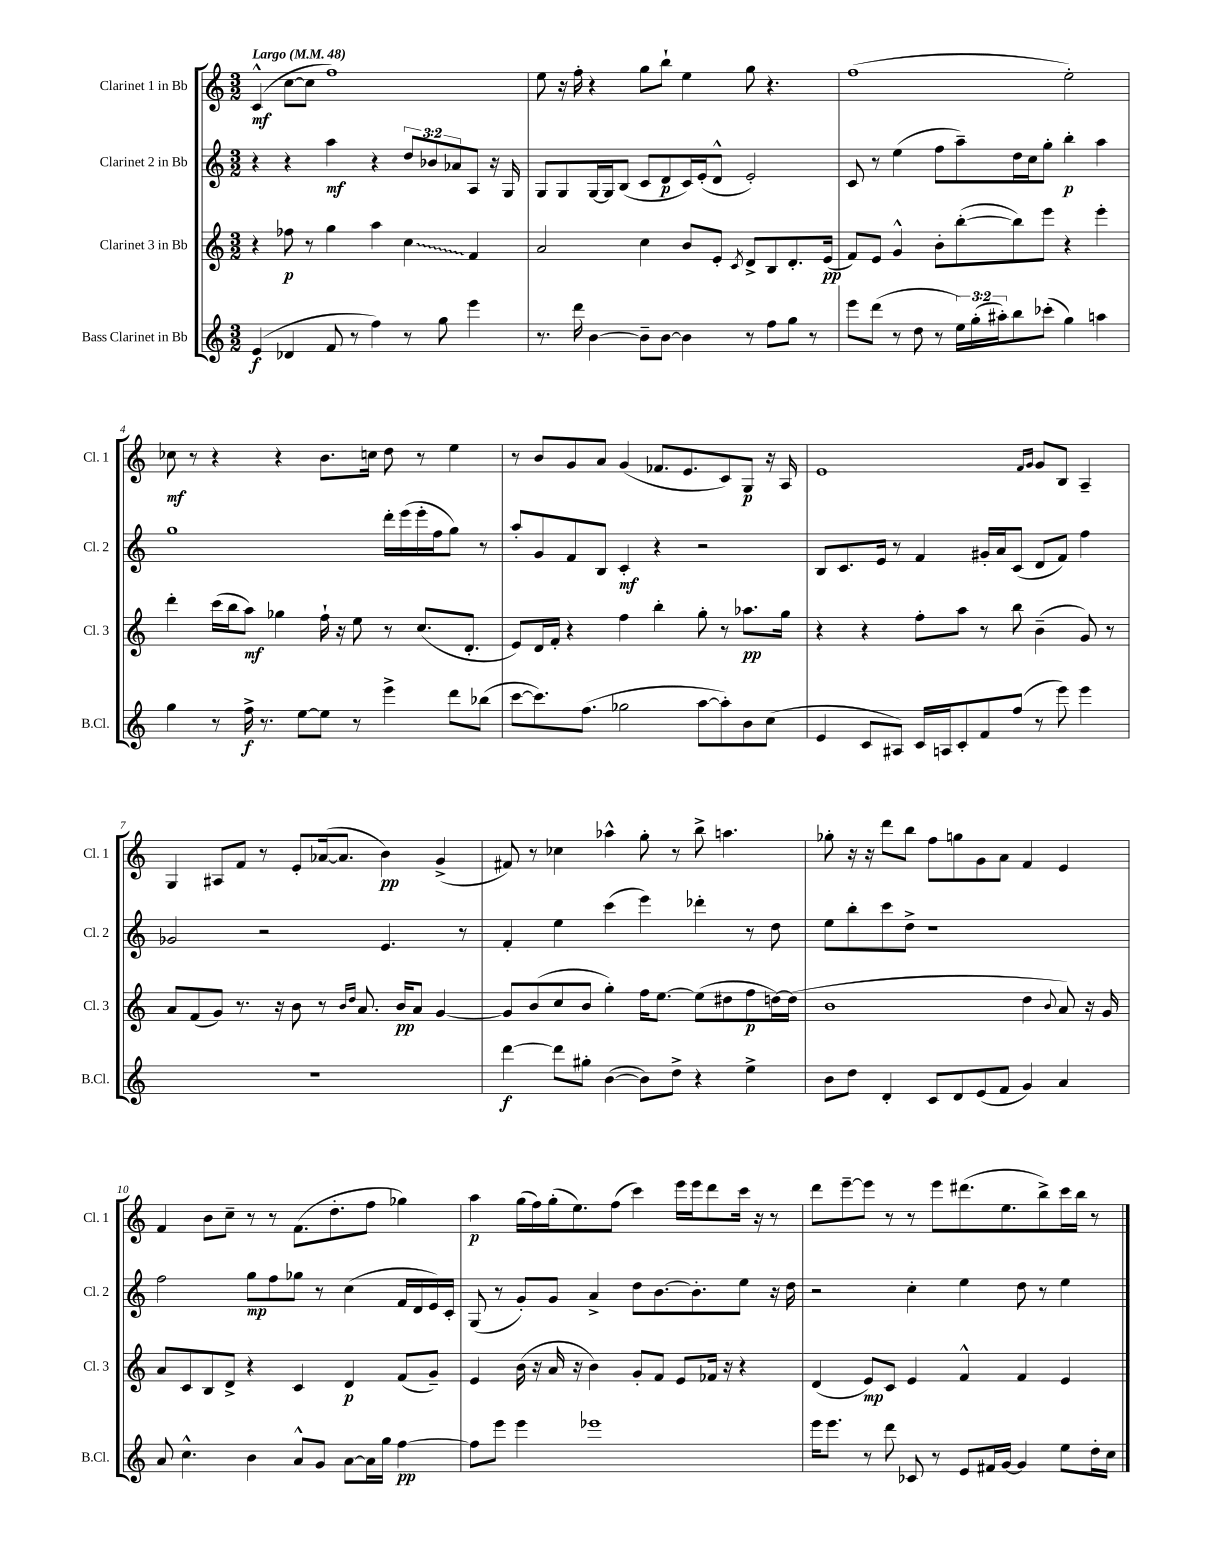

**kern	**kern	**kern	**kern
*staff4	*staff3	*staff2	*staff1
*clefG2	*clefG2	*clefG2	*clefG2
*k[]	*k[]	*k[]	*k[]
*M3/2	*M3/2	*M3/2	*M3/2
*MM48	*MM48	*MM48	*MM48
(4e	4r	4r	(4c^^
4d-	8ff-	4r	[8cc
.	8r	.	8cc]
8f	4gg	4aa	1ff)
8r	.	.	.
4ff)	4aa	4r	.
8r	4cc	12dd	.
.	.	12b-	.
8gg	.	.	.
.	.	12a-	.
4eee	4f	8A	.
.	.	16r	.
.	.	16G	.
=	=	=	=
8.r	2a	8G	8ee
.	.	8G	16r
16ddd	.	.	16ff'
[4b	.	[16G	4r
.	.	16G]	.
.	.	(8B	.
8b~]	4cc	8c	8gg
[8b	.	8d	8bb`
4b]	8b	16c)	4ee
.	.	(16e'	.
.	8e'	8d^^	.
.	8qc	.	.
8r	8d^	2e')	8gg
8ff	8B	.	4.r
8gg	8.d'	.	.
8r	.	.	.
.	(16e	.	.
=	=	=	=
8eee	8f)	8c	(1ff
(8ddd	8e	8r	.
8r	4g^^	(4ee	.
8dd	.	.	.
8r	8b'	8ff	.
24ee)	([8bb'	8aa~)	.
(24gg'	.	.	.
24aa#')	.	.	.
8bb	8bb])	16dd	.
.	.	16cc	.
(8ccc-'	8eee	8gg'	.
4gg)	4r	4bb'	2ee')
4aa	4eee'	4aa	.
=	=	=	=
4gg	4ddd'	1gg	8cc-
.	.	.	8r
8r	(16ccc	.	4r
.	16bb	.	.
16ff^	8aa)	.	.
8.r	.	.	.
.	4gg-	.	4r
[8ee	.	.	.
8ee]	16ff`	.	8.b
.	16r	.	.
8r	8ee	.	.
.	.	.	16cc
4eee^	8r	16ddd'	8dd
.	.	(16eee	.
.	(8.cc	16eee'	8r
.	.	16ff	.
8ddd	.	8gg)	4ee
.	8.d'	.	.
(8bb-	.	8r	.
=	=	=	=
[8ccc	8e)	8aa'	8r
8.ccc])	16d	8g	8b
.	16f'	.	.
.	4r	8f	8g
(8.ff	.	.	.
.	.	8B	8a
2gg-	4ff	4c'	(4g
.	4bb'	4r	8.f-
.	.	.	8.e
[8aa	8gg'	2r	.
8aa'])	8r	.	8c)
8b	8.aa-	.	8G
(8cc	.	.	16r
.	16gg	.	16A
=	=	=	=
4e	4r	8B	1e
.	.	8.c	.
8c	4r	.	.
.	.	16e	.
8A#)	.	8r	.
16c	8ff'	4f	.
16A	.	.	.
8c'	8aa	.	.
8f	8r	16g#'	.
.	.	16a	.
(8ff	8bb	(8c	.
.	.	.	16qqf
.	.	.	16qqg
8r	(4b~	8d	8g
8eee)	.	8f)	8B
4eee	8g)	4ff	4A~
.	8r	.	.
=	=	=	=
1.r	8a	2g-	4G
.	(8f	.	.
.	8g)	.	8A#
.	8.r	.	8f
.	.	2r	8r
.	16r	.	.
.	8b	.	8e'
.	8r	.	([16a-
.	.	.	8.a-]
.	16qqb	.	.
.	16qqdd	.	.
.	8.a	.	.
.	.	4.e	4b)
.	16b	.	.
.	8a	.	.
.	[4g	.	(4g^
.	.	8r	.
=	=	=	=
[4ddd	8g]	4f'	8f#)
.	(8b	.	8r
8ddd]	8cc	4ee	4cc-
8gg#'	8b	.	.
([4b	4gg')	(4ccc	4aa-^^
8b])	16ff	4eee)	8gg'
.	[8.ee	.	.
8dd^	.	.	8r
4r	(8ee]	4ddd-'	8bb^
.	8dd#	.	4.aa
4ee^	8ff	8r	.
.	[16dd)	8dd	.
.	(16dd]	.	.
=	=	=	=
8b	1b	8ee	8gg-'
8dd	.	8bb'	16r
.	.	.	16r
4d'	.	8ccc	8ddd
.	.	8dd^	8bb
8c	.	1r	8ff
8d	.	.	8gg
(8e	.	.	8g
8f	.	.	8a
4g)	4dd	.	4f
.	8qqb	.	.
4a	8a)	.	4e
.	16r	.	.
.	16g	.	.
=	=	=	=
8a	8a	2ff	4f
4.cc^^	8c	.	.
.	8B	.	8b
.	8d^	.	8cc~
4b	4r	8gg	8r
.	.	8ff	8r
8a^^	4c	8gg-	(8.f
8g	.	8r	.
.	.	.	8.dd'
[8a	4d	(4cc	.
16a]	.	.	8ff
16gg	.	.	.
[4ff	(8f	16f	4gg-)
.	.	16d	.
.	8g~)	16e)	.
.	.	16c'	.
=	=	=	=
8ff]	4e	(8G	4aa
8eee	.	8r	.
4eee	(16b	8g')	(16gg
.	16r	.	16ff)
.	16a	8g	(16gg'
.	16r	.	8.ee)
1eee-	4b)	4a^	.
.	.	.	(8ff
.	8g'	8dd	4ccc)
.	8f	[8.b	.
.	8e	.	16eee
.	.	8.b']	16eee
.	16f-	.	8ddd
.	16r	.	.
.	4r	8ee	16ccc
.	.	.	16r
.	.	16r	8r
.	.	16dd	.
=	=	=	=
16eee	(4d	2r	8ddd
8.eee	.	.	.
.	.	.	[8eee~
8r	8e)	.	8eee]
8ddd	8c	.	8r
8c-	4e	4cc'	8r
8r	.	.	8eee
8e	4f^^	4ee	(8.ddd#
16f#	.	.	.
[16g	.	.	8.ee
4g]	4f	8dd	.
.	.	8r	8bb^)
8ee	4e	4ee	16ccc
.	.	.	16bb
16dd'	.	.	8r
16cc	.	.	.
==	==	==	==
*-	*-	*-	*-
